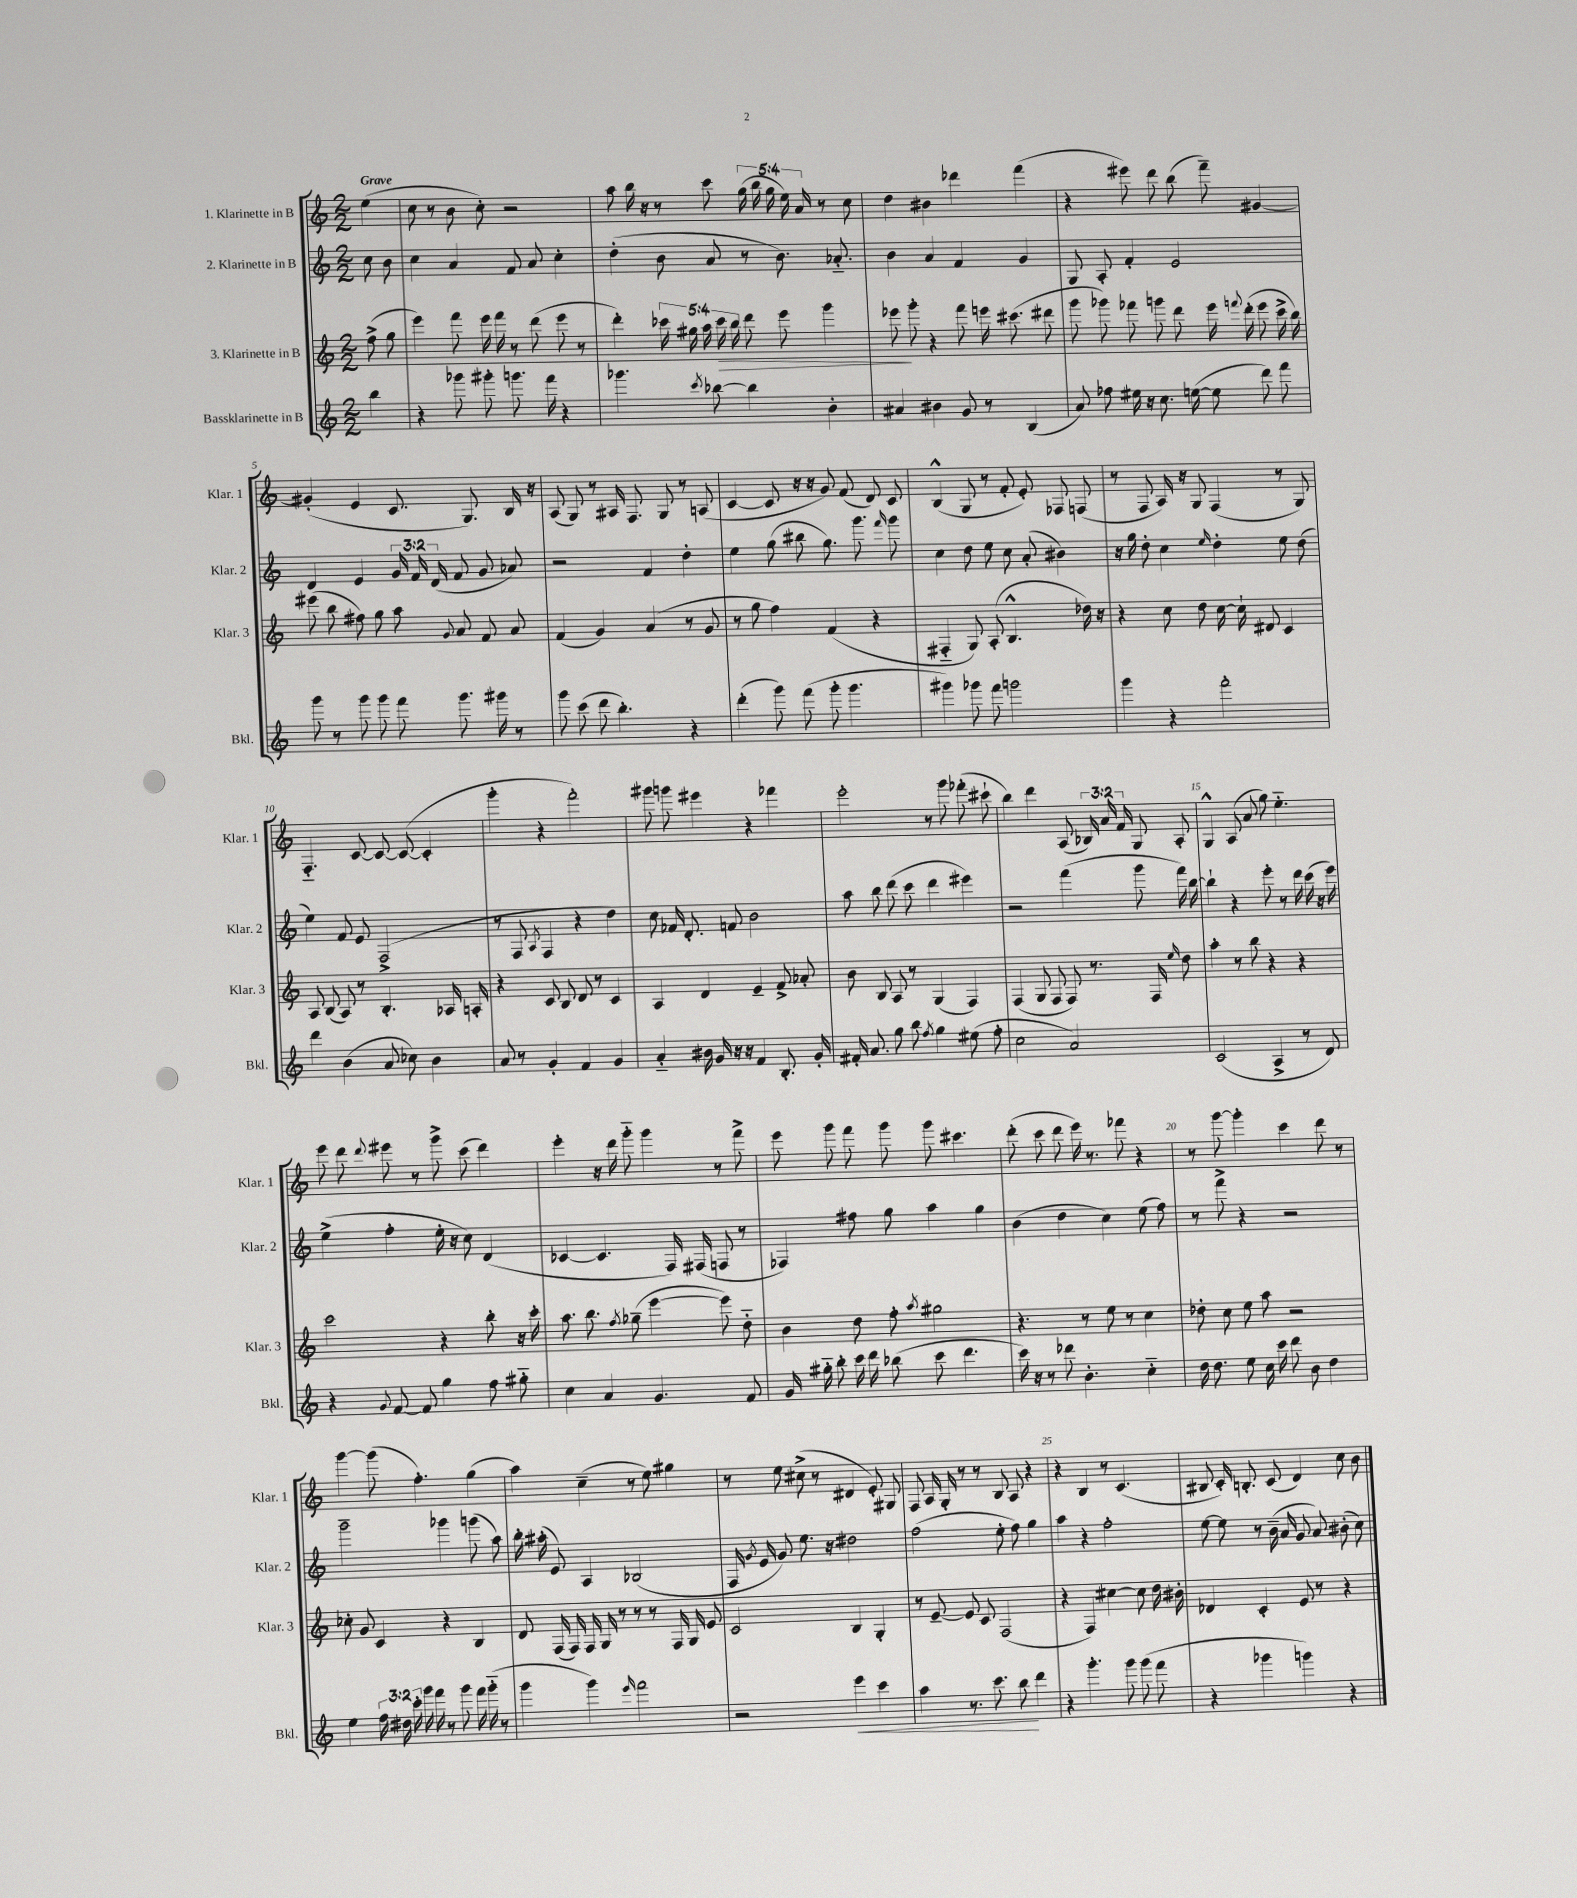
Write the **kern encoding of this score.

**kern	**kern	**kern	**kern
*staff4	*staff3	*staff2	*staff1
*clefG2	*clefG2	*clefG2	*clefG2
*k[]	*k[]	*k[]	*k[]
*M2/2	*M2/2	*M2/2	*M2/2
4bb	(8ff^	8cc	(4ee
.	8gg	8b	.
=	=	=	=
4r	4eee)	4cc	8cc
.	.	.	8r
8ggg-	8fff	4a	8b
8ggg#'	16eee	.	8cc')
.	16fff	.	.
8.ggg	8r	8f	2r
.	(8ddd	8a	.
16fff	.	.	.
4r	8eee	4cc'	.
.	8r	.	.
=	=	=	=
4.ggg-	4ddd')	(4dd'	8aa
.	.	.	16bb
.	.	.	16r
.	20ccc-	8b	8r
.	20gg#	.	.
.	20aa	.	.
8qccc	.	.	.
[8bb-	.	8a	8ccc
.	20ccc-	.	.
.	20bb	.	.
4bb-]	8ddd	8r	(20gg
.	.	.	20bb
.	.	.	20gg
.	8eee	8.b)	.
.	.	.	20ee)
.	.	.	20a
4b'	4ggg	.	8r
.	.	8.a-'~	.
.	.	.	8cc
=	=	=	=
4a#	8eee-	4b	4dd
.	8ggg'	.	.
4b#	4r	4a	4b#
8g	8fff	4f	4ddd-
8r	16eee	.	.
.	(8.ccc#	.	.
(4B	.	4g	(4fff
.	8ddd#	.	.
=	=	=	=
8a)	8ggg	8G	4r
8ff-	8ggg-)	8A'	.
16ee#	8fff-	4f'	8eee#)
16r	.	.	.
8.cc	8ggg	.	8ddd
.	8ddd	2e	(8bb
([16ee	.	.	.
8ee]	16eee	.	8fff~)
.	8qqfff	.	.
.	(16ddd'	.	.
8ddd)	8eee	.	[4g#
8fff	16ccc^	.	.
.	16bb)	.	.
=	=	=	=
8ggg	(8eee#	4d	(4g#']
8r	8bb	.	.
8ggg	8ff#)	4e	4e
8ggg	8gg	.	.
8fff	8aa	24g	8.c
.	.	24f	.
.	.	(24d	.
.	8qqg	.	.
8.ggg	8a	8f	.
.	.	.	8.G)
.	8f	8g	.
16ggg#	.	.	.
8r	8a	8a-)	16B
.	.	.	16r
=	=	=	=
8ggg	(4f	2r	(8A
(8ccc	.	.	8G)
8ddd	4g)	.	8r
4.bb')	.	.	16A#
.	.	.	8.F
.	(4a	4f	.
.	.	.	8G
4r	8r	4dd'	8r
.	8g	.	(8A
=	=	=	=
(4ddd'	8r	4ee	[4c
.	8gg	.	.
8ggg)	4ff)	(8gg	8c]
(8fff	.	8bb#	16r
.	.	.	16r
8ggg'	(4f	8.gg)	8g)
4.ggg	.	.	(8f
.	.	8.ggg	.
.	4r	.	8d)
.	.	16qqfff	.
.	.	8ggg	8c
=	=	=	=
4ggg#)	4F#'~	4cc	(4B^^
8ggg-	8G)	8dd	8G
8fff	(8A'	8ee	8r
2ggg	4.B^^	8cc	8f'
.	.	(8a'	8e')
.	.	4b#)	8F-
.	16dd-)	.	(8F
.	16r	.	.
=	=	=	=
4ggg	4r	16r	8r
.	.	16gg	.
.	.	8dd'	8F
4r	8cc	4cc	16A)
.	.	.	16r
.	8dd	.	8G
.	.	16qqee	.
2fff'	[16cc	4dd'	(4F
.	16cc`]	.	.
.	8d#	.	.
.	4c	8ee	8r
.	.	(8dd	8G)
=	=	=	=
4ddd	8A	4ee)	4.F'~
.	(8B	.	.
(4b	8A)	8f	.
.	8r	8e	[8c
8a	4.B'	(2F^	8c_
8cc-)	.	.	(8c_
4b	.	.	4c']
.	16A-	.	.
.	16A'	.	.
=	=	=	=
8a	4r	8r	4ggg'
8r	.	8F	.
.	.	8qA	.
4g'	8c	4F	4r
.	8B	.	.
4f	8d	4r	2fff')
.	8r	.	.
4g	4c	4dd)	.
=	=	=	=
4a'~	4A	8cc	8ggg#
.	.	16f-	8ggg
.	.	8.d'	.
16b#	4d	.	4eee#
16g	.	.	.
16r	.	8f	.
16r	.	.	.
4f	4e~	2b	4r
8.B'	8f^	.	4fff-
.	8a-'	.	.
16g'	.	.	.
=	=	=	=
16f#'	8b	8aa	2eee'
8.a	.	.	.
.	8B	8bb	.
8gg	8A	(8ddd	.
8bb	8r	8ccc	.
8qff	.	.	.
4gg	(4G	4ddd	8r
.	.	.	8ggg
(8ee#	4F)	4eee#)	(8fff-'
8ff'	.	.	8ccc#`
=	=	=	=
2cc	(4F	2r	4bb)
.	8G	.	4ddd
.	8F	.	.
2a)	8F)	(4fff	(8A
.	8.r	.	24B-)
.	.	.	24a
.	.	.	24f
.	.	8ggg	8G
.	16F	.	.
.	16qqee	.	.
.	8dd	16fff)	8A'
.	.	[16bb	.
=	=	=	=
(2c	4aa'	4bb`]	4G^^
.	8r	4r	(8A
.	8bb	.	8a
4A^	4r	8eee'	8gg)
.	.	8r	4.ee'~
8r	4r	16ddd	.
.	.	(16ccc	.
8d)	.	16r	.
.	.	16eee)	.
=	=	=	=
4r	2ccc	(4ee^	8eee
.	.	.	8ddd
8qqg	.	.	8qqddd
[8f	.	4ff'	8eee#
8f]	.	.	8r
4gg	4r	16ee'	8ggg^
.	.	16r	.
.	.	8cc)	(8ccc
8ff	8bb'	(4d	4ddd)
8gg#'~	16r	.	.
.	16ccc'	.	.
=	=	=	=
4cc	8.aa	[4c-	4eee'
.	8.bb	.	.
4a	.	4.c-]	16r
.	.	.	16ddd
.	8qff	.	.
.	(8gg-~	.	8ggg'~
4.g	[4eee	.	4ggg
.	.	16F)	.
.	.	(16F#	.
.	8eee])	8F	8r
8f	8dd'~	8r	8fff^
=	=	=	=
16g	4b	4F-)	8eee
16gg#'~	.	.	.
8bb'	.	.	8ggg
16ccc	8dd	8ff#	8fff
16ddd	.	.	.
(8bb-	8ff'	8gg	8ggg
.	8qaa	.	.
8ccc	2gg#	4aa	8ggg
4.ddd	.	.	4.ccc#
.	.	4gg	.
=	=	=	=
16ccc)	4.r	(4b	(8ddd'
16r	.	.	.
8r	.	.	8ccc
8ddd-	.	4dd	8ddd
4.b'	8r	.	16eee)
.	.	.	8.r
.	8ee	4cc)	.
.	8r	.	8fff-
4cc'~	4cc	(8ee	4r
.	.	8ff)	.
=	=	=	=
16dd	8dd-'	8r	8r
8.dd	.	.	.
.	8cc	8fff^	[8ggg
8ee	8ee	4r	4ggg']
16cc	8aa	.	.
16ccc	.	.	.
8ddd	2r	2r	4ccc
8b	.	.	.
4dd	.	.	8ddd
.	.	.	8r
=	=	=	=
4ee	8cc-'	2ggg~	[4ggg
.	8g	.	.
24ff	4c	.	(8ggg]
24dd#	.	.	.
24ccc'	.	.	.
16ggg	.	.	4.ff')
16fff	.	.	.
8r	4r	4ggg-	.
8ggg	.	.	.
16fff	4B	(8ggg	(4gg
(16ggg'~	.	.	.
8r	.	8aa)	.
=	=	=	=
4ggg	8d	16bb'	4aa)
.	.	(16aa#'	.
.	(16F	8e)	.
.	16F)	.	.
4ggg)	16F	4A	(4cc~
.	16G	.	.
.	8r	.	.
16qqeee	.	.	.
2fff	8r	(2B-	8r
.	8r	.	8ee)
.	16F	.	4gg#
.	16G	.	.
.	8e	.	.
=	=	=	=
2r	2c	16F	8r
.	.	8qg	.
.	.	16e	.
.	.	8g)	8ee
.	.	8.ee	(8cc#^
.	.	.	8r
.	.	16r	.
4eee	4B	2dd#	4d#
4ccc	4G'	.	8e')
.	.	.	8G#
=	=	=	=
4aa	8r	(2ff	8F
.	[8e~	.	16A
.	.	.	16G'
8.r	8e]	.	8r
.	8c	.	8r
8.ccc	.	.	.
.	(2F	8ee'	8B
8bb	.	8ff)	8A
4ddd	.	4gg	4r
=	=	=	=
4r	4r	4aa	4r
4.ggg'	4F)	4r	4B
.	[4cc#	2ff'	8r
8ggg	.	.	(4.c
(8ggg	8cc#]	.	.
8fff	16dd	.	.
.	16b#'	.	.
=	=	=	=
4r	4d-	[8ee	8B#
.	.	8ee]	16c')
.	.	.	8.B'
4ggg-	4c'	8r	.
.	.	(16b~	(8c
.	.	16a	.
4ggg)	8e	8g	4d)
.	8r	8a)	.
4r	4r	(8b#'	8cc
.	.	8cc)	8b
==	==	==	==
*-	*-	*-	*-
